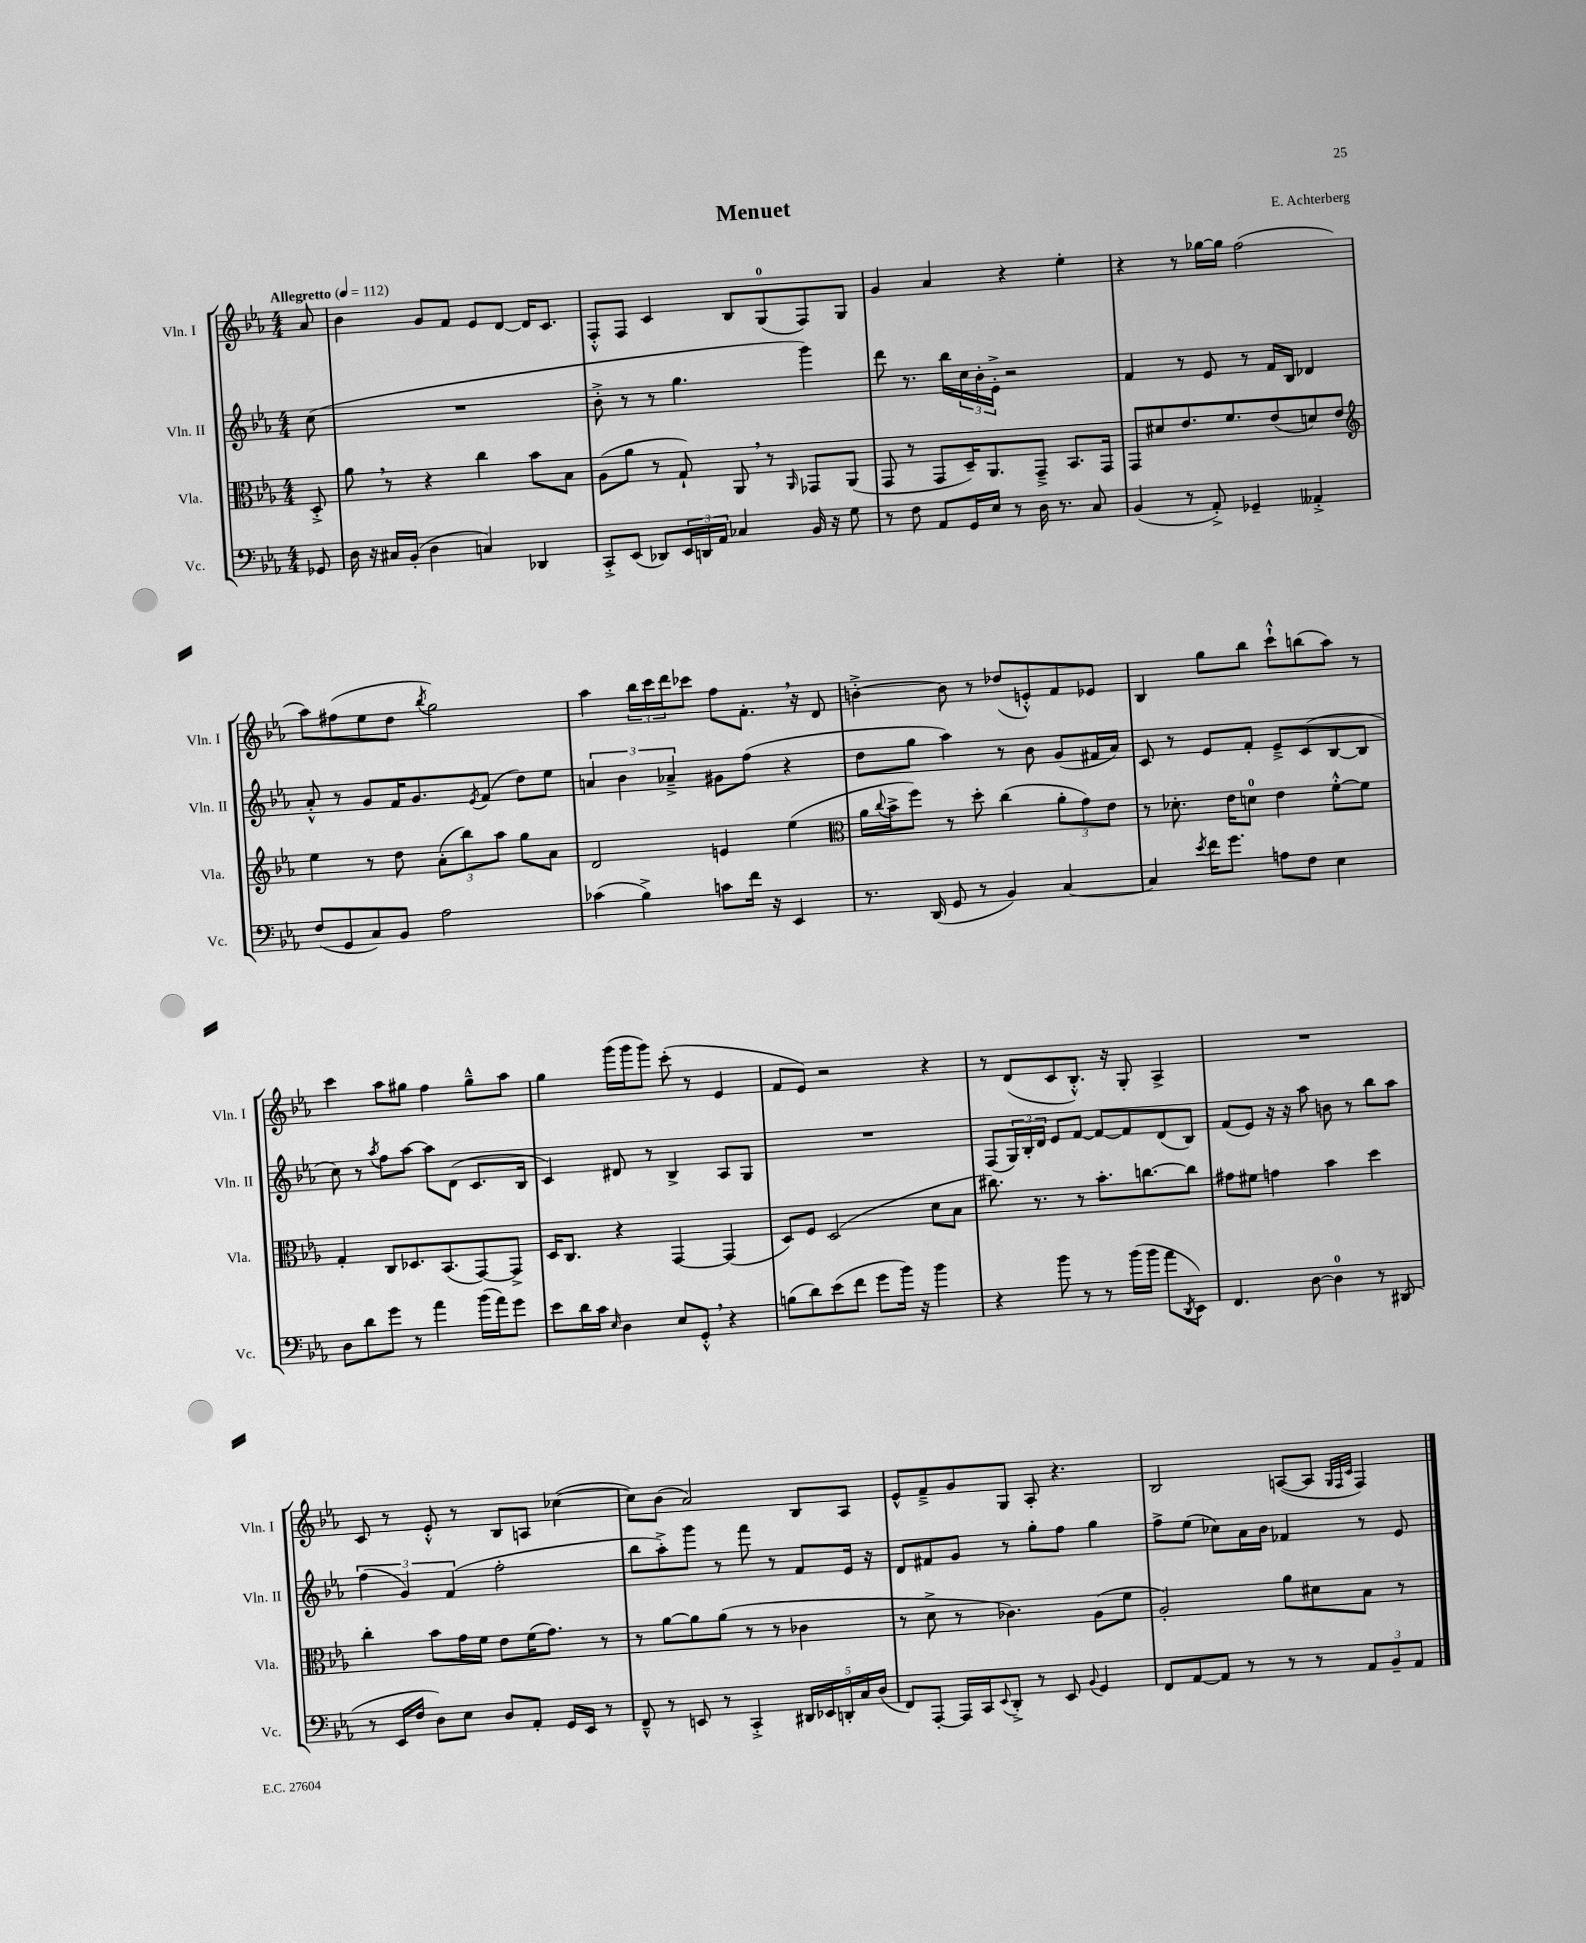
\header { title = "Menuet" composer = "E. Achterberg" }
<<
\new StaffGroup <<
\new Staff = "s0" \with { instrumentName = "Vln. I" shortInstrumentName = "Vln. I" } {
    \clef treble \key ees \major \numericTimeSignature \time 4/4 \partial 8 \tempo "Allegretto" 4 = 112
    aes'8 |
    bes'4 g'8 f'8 ees'8 d'8~ d'16 c'8. |
    f8-.-^ f8 c'4 bes8 g8-0( f8) g8 |
    g'4 aes'4 r4 ees''4-. |
    r4 r8 ges''16~ ges''16 f''2( |
    aes''8) fis''8( ees''8 d''8 \acciaccatura { bes''8 } g''2) |
    aes''4 \tuplet 3/2 { bes''16 c'''16 d'''16 } ces'''8 f''8 f'8.-. \breathe r16 d'8 |
    b'4~-.-> b'8 r8 des''8( e'8-.-^) f'8 ees'8 |
    bes4 g''8 bes''8 c'''8-!-^ b''8( aes''8) r8 |
    c'''4 aes''8 gis''8 f''4 gis''8---^ aes''8 |
    g''4 g'''16( g'''16 g'''8) c'''8-.( r8 ees'4 |
    f'8 ees'8) r2 r4 |
    r8 d'8( c'8 bes8.-.-^) r16 g8-. aes4-> |
    R1 |
    c'8 r8 ees'8-.-^ r8 bes8 a8 ces''4~( |
    ces''8) bes'8( aes'2) bes8 aes8 |
    ees'8-^ f'8---> g'8 g8 aes8-. r4. |
    bes2 a8~( a8 \grace { g32 f32 c'32 } f4) \bar "|." |
}
\new Staff = "s1" \with { instrumentName = "Vln. II" shortInstrumentName = "Vln. II" } {
    \clef treble \key ees \major \numericTimeSignature \time 4/4 \partial 8
    c''8( |
    R1 |
    bes'8-.-> r8 r8 g''4. g'''4) |
    d'''8 r8. bes''16 \tuplet 3/2 { c''16 bes'16-. ees'16-.-> } r2 |
    f'4 r8 ees'8 r8 f'16 bes16 des'4 |
    aes'8-.-^ r8 g'8 f'16 g'8. \acciaccatura { ees'8 } f'8( d''8) ees''8 |
    \tuplet 3/2 { a'4 bes'4 aes'4---> } gis'8 f''8( r4 |
    d''8 g''8 aes''4) r8 bes'8 g'8( fis'16 aes'16) |
    c'8 r8 ees'8 f'8-. ees'8---> c'8( bes8~ bes8 |
    c''8) r8 \acciaccatura { aes''8 } f''8 aes''8~ aes''8 d'8( c'8. bes16 |
    c'4) dis'8 r8 bes4-> aes8 g8 |
    R1 |
    f8( \tuplet 3/2 { g16) bes16-. d'16 } ees'8 f'8~ f'8~ f'8 d'8( bes8) |
    f'8( ees'8) r16 r16 aes''8 b'8 r8 bes''8 aes''8 |
    \tuplet 3/2 { f''4( g'4) f'4( } f''2-. |
    bes''8 aes''8-.->) g'''8 r8 f'''8 r8 f'8 ees'16 r16 |
    d'8 fis'8 g'8 r8 g''8-. f''8 g''4 |
    f''8-> ees''8( ces''8) aes'16 bes'16 fes'4 r8 ees'8 \bar "|." |
}
\new Staff = "s2" \with { instrumentName = "Vla." shortInstrumentName = "Vla." } {
    \clef alto \key ees \major \numericTimeSignature \time 4/4 \partial 8
    d8-.-> |
    aes'8 \breathe r8 r4 c''4 bes'8 bes8 |
    aes8( aes'8 r8 g8-!) aes,8 \breathe r8 \grace { aes,16 } ges,8 aes,8( |
    g,8 r8 g,8 d16--) aes,8. g,8---> bes,8. g,16 |
    g,8 dis'8 ees'8. f'8. ees'8( d'8) ees'8 |
    \clef treble ees''4 r8 d''8 \tuplet 3/2 { aes'8-.( bes''8) aes''8 } g''8 aes'8 |
    d'2 e'4 ees''4( |
    \clef alto aes'16 \appoggiatura { c''8 } bes'16-> f''8) r8 d''8-. c''4( \tuplet 3/2 { aes'8-. g'8) ees'8 } |
    r8 des'8.-. ees'16 d'8-0 ees'4 f'8~-.-^ f'8 |
    g4-. c8 des8. bes,8.( g,8~) g,8-> |
    d16 c8. r4 g,4~ g,4( |
    d8) f8 d2( d'8 bes8 |
    cis''8.) r8. r8 bes'8.-. c''8.~ c''8 |
    gis'8 fis'8 g'4 bes'4 d''4 |
    c''4-. bes'8 g'16 f'16 ees'8 f'16( g'8.) r8 |
    r8 aes'8~ aes'8 aes'8( r8 r8 ces'4 |
    r8 d'8-> r8 ces'4.) aes8( f'8 |
    aes2-.) aes'8 dis'8 bes8 r8 \bar "|." |
}
\new Staff = "s3" \with { instrumentName = "Vc." shortInstrumentName = "Vc." } {
    \clef bass \key ees \major \numericTimeSignature \time 4/4 \partial 8
    ges,8 |
    d16 r16 cis16 bes,16-.( d4 c4) des,4 |
    c,8-.-> ees,8( des,8) \tuplet 3/2 { ees,16 d,16 aes,16 } ces4 bes,16 r16 g8 |
    r8 f8 aes,8 g,16 ees16 r8 d16 r8. c8 |
    bes,4( r8 aes,8-.->) ges,4-- aeses,4-.-> |
    f8( g,8 c8) bes,8 aes2 |
    ces'4( bes4->) c'8 f'16 r16 ees,4 |
    r8. d,16( g,8 r8 bes,4) c4~ |
    c4 \acciaccatura { ees'8 } f'16 g'8. a8 f8 ees4 |
    d8 d'8 g'8 r8 aes'4 bes'16( aes'16) g'8 |
    ees'8 d'16 c'16 \grace { ees16 } d4 ees8 g,8-.-^ \breathe r4 |
    b8( d'8) ees'8( f'8 g'8 bes'16) r16 bes'4 |
    r4 bes'8 r8 r8 bes'16( bes'16 aes'8 \acciaccatura { d,8 } ees,8) |
    f,4. d8~ d4-0 r8 dis,8( |
    r8 ees,16 f16 d8) ees8 d8 aes,8-. g,16 ees,16 r8 |
    f,8---^ r8 e,8 r8 c,4-.-> \tuplet 5/4 { dis,16 ees,16 d,16-. c16 d16( } |
    f,8) aes,,8~-. aes,,16 c,16 \appoggiatura { ees,8 } d,8-.-> r8 ees,8 \appoggiatura { bes,8 } g,4 |
    f,8 aes,8~ aes,8 r8 r8 r8 \tuplet 3/2 { aes,8 bes,8-- aes,8 } \bar "|." |
}
>>
>>
\layout { \context { \Score \remove "Bar_number_engraver" } }
